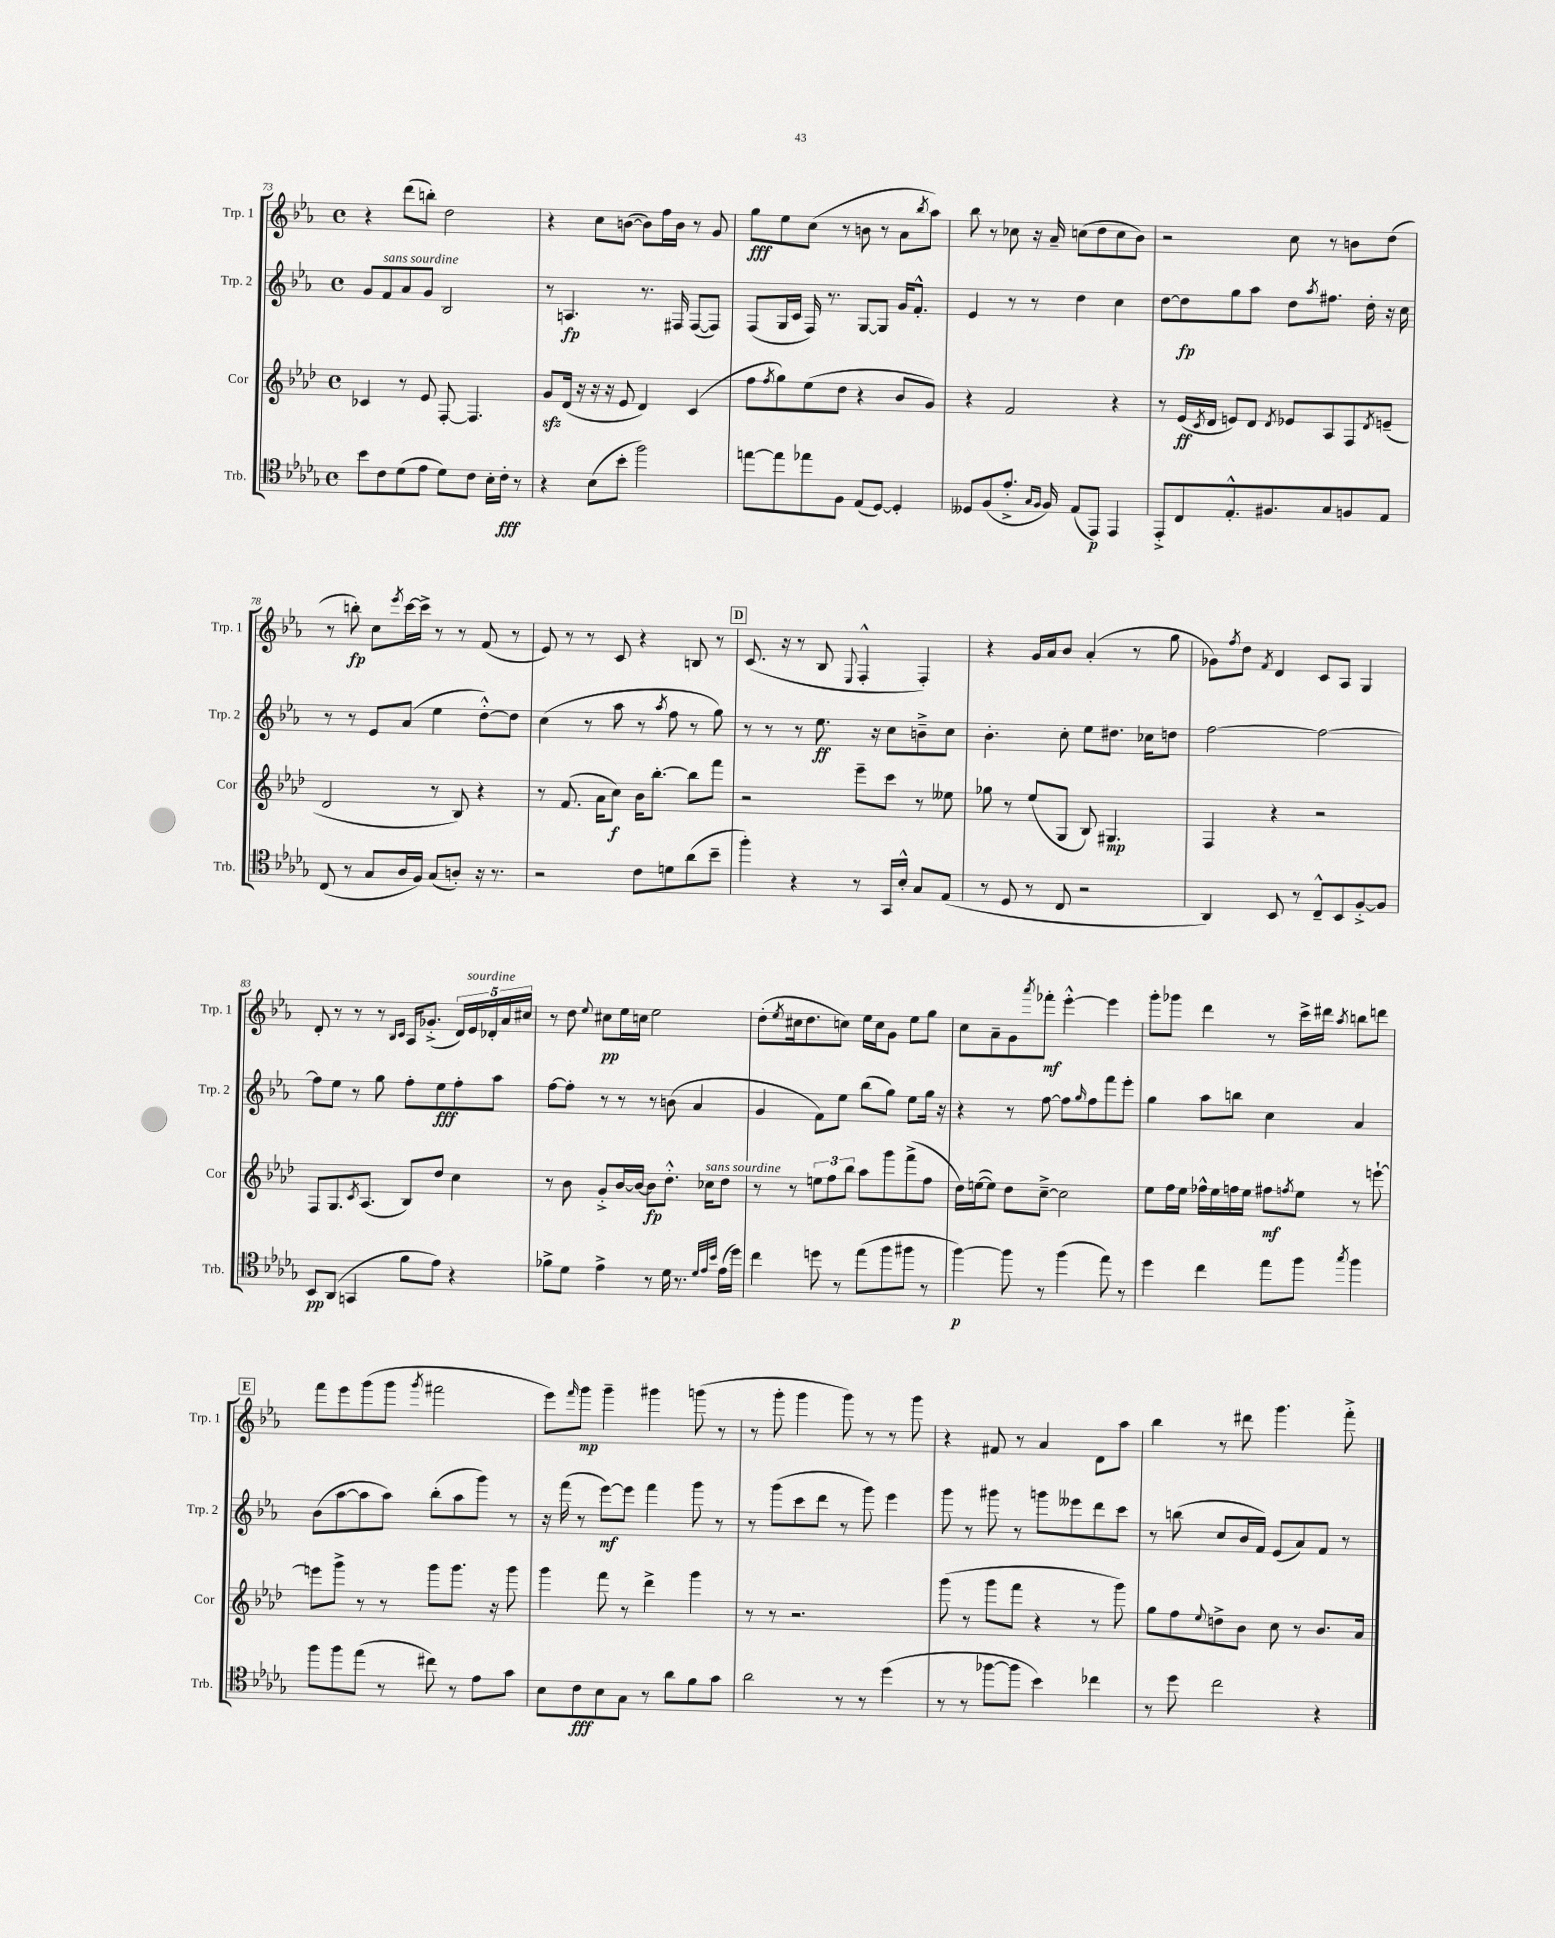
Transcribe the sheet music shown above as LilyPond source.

<<
\new StaffGroup <<
\new Staff = "s0" \with { instrumentName = "Trp. 1" shortInstrumentName = "Trp. 1" } {
    \clef treble \key ees \major \defaultTimeSignature \time 4/4
    r4 d'''8( b''8-.) d''2 |
    r4 c''8 b'8~( b'8) f''16 b'16 r8 g'8 |
    g''8\fff ees''8 c''8( r8 b'8 r8 aes'8 \acciaccatura { bes''8 } aes''8) |
    bes''8 r8 ces''8 r16 aes'16-- c''8( d''8 c''8 bes'8) |
    r2 c''8 r8 b'8 d''8( |
    r8 b''8-.\fp) c''8 \acciaccatura { ees'''8 } c'''16~ c'''16-> r8 r8 f'8( r8 |
    ees'8) r8 r8 c'8 r4 b8 r8 |
    \mark \markup { \box "D" } c'8.( r16 r8 bes8 \appoggiatura { ees8 } f4-.-^ f4-.) |
    r4 g'16 aes'16 bes'8 aes'4-.( r8 g''8 |
    ges'8) \acciaccatura { f''8 } d''8 \acciaccatura { f'8 } d'4 c'8 aes8 g4 |
    d'8-. r8 r8 r8 \grace { bes16 c'16 } aes16 ges'8.-.->( \tuplet 5/4 { d'16) ees'16^\markup { \italic "sourdine" } des'16-. aes'16 cis''16 } |
    r8 d''8 \appoggiatura { ees''8 } cis''8\pp ees''16 c''16 ees''2 |
    d''8-.( \acciaccatura { ees''8 } cis''16 d''8. c''8) ees''16 c''16 g'8 ees''8 g''8 |
    c''8 aes'8-- g'8 \acciaccatura { aes'''8 } fes'''8-.\mf ees'''4~-.-^ ees'''4 |
    g'''8-. ges'''8 d'''4 r8 c'''16-> dis'''16 \acciaccatura { aes''8 } b''8 d'''8 |
    \mark \markup { \box "E" } f'''8 ees'''8 g'''8( g'''8 \acciaccatura { g'''8 } fis'''2 |
    ees'''8) \grace { f'''16 } g'''8\mp g'''4-- gis'''4 g'''8( r8 |
    r8 g'''8-. g'''4 g'''8) r8 r8 g'''8 |
    r4 fis'8 r8 aes'4 d'8 aes''8 |
    bes''4 r8 dis'''8 g'''4. f'''8-.-> \bar "|." |
}
\new Staff = "s1" \with { instrumentName = "Trp. 2" shortInstrumentName = "Trp. 2" } {
    \clef treble \key ees \major \defaultTimeSignature \time 4/4
    g'8 f'8^\markup { \italic "sans sourdine" } aes'8 g'8 bes2 |
    r8 a4.\fp r8. fis16 fis8~( fis8) |
    f8( g16 c'16 f16) r8. g8~ g8 g'16 f'8.-.-^ |
    ees'4 r8 r8 d''4 c''4 |
    d''8~ d''8\fp g''8 aes''8 d''8 \acciaccatura { aes''8 } fis''8. d''16-. r16 c''16 |
    r8 r8 ees'8 aes'8( ees''4 d''8~-.-^) d''8 |
    c''4( r8 aes''8 r8 \acciaccatura { aes''8 } f''8 r8 g''8) |
    \mark \markup { \box "D" } r8 r8 r8 ees''8.\ff r16 c''8 b'8---> c''8 |
    bes'4.-. c''8-. ees''8 dis''8. ces''16 d''8 |
    f''2~ f''2~ |
    f''8 ees''8 r8 g''8 f''8-. ees''8\fff f''8-. aes''8 |
    f''8~ f''8-. r8 r8 r8 b'8( aes'4 |
    g'4 f'8) ees''8 bes''8( g''8) ees''8 g''16 r16 |
    r4 r8 f''8~ f''8 \grace { g''16 } f''8 f'''8 ees'''8-. |
    g''4 aes''8 b''8 c''4 aes'4 |
    \mark \markup { \box "E" } bes'8( aes''8~ aes''8 aes''8) bes''8-.( aes''8 g'''8) r8 |
    r16 f'''16( r8 ees'''8~\mf) ees'''8 f'''4 g'''8 r8 |
    r8 g'''8( c'''8 d'''8 r8 g'''8) ees'''4 |
    g'''8 r8 gis'''8 r8 g'''8 eeses'''8 d'''8 c'''8 |
    r8 b''8( c''8 bes'16 f'16) ees'8( aes'8) f'8 r8 \bar "|." |
}
\new Staff = "s2" \with { instrumentName = "Cor" shortInstrumentName = "Cor" } {
    \clef treble \key aes \major \defaultTimeSignature \time 4/4
    ces'4 r8 ees'8 f8~-. f4. |
    g'8\sfz des'16( r16 r16 r16 ees'8 des'4) c'4( |
    f''8 \acciaccatura { f''8 } g''8) ees''8( des''8 r4 bes'8 g'8) |
    r4 f'2 r4 |
    r8 ees'16\ff( \acciaccatura { c'8 } des'16 e'8) des'8 \acciaccatura { des'8 } ees'8 aes8 f8 \acciaccatura { des'8 } e'8--( |
    des'2 r8 bes8) r4 |
    r8 f'8.( aes'16 c''8\f) bes'16 bes''8.~-. bes''8 f'''8 |
    \mark \markup { \box "D" } r2 ees'''8-- c'''8 r8 eeses''8 |
    ges''8 r8 ees''8( g8 bes8) gis4.\mp |
    f4 r4 r2 |
    f8 g8. \acciaccatura { c'8 } aes8.( bes8) des''8 c''4 |
    r8 bes'8 g'8-.-> bes'16~ bes'16~ bes'8\fp des''8.-.-^ ces''16^\markup { \italic "sans sourdine" } des''8 |
    r8 r8 \tuplet 3/2 { e''8 f''8 bes''8 } aes''8 g'''8 f'''8->( f''8 |
    des''16) e''16~( e''8) des''8 c''8~---> c''2 |
    ees''8 f''16 ees''16 fes''16-^ ees''16 f''16 ees''16 fis''8\mf \acciaccatura { f''8 } ees''8 r8 e'''8~-! |
    \mark \markup { \box "E" } e'''8 g'''8-> r8 r8 g'''8 g'''8. r16 g'''8 |
    g'''4 f'''8 r8 des'''4-> g'''4 |
    r8 r8 r2. |
    g'''8( r8 g'''8 f'''8 r4 r8 g'''8) |
    g''8 f''8 \appoggiatura { ees''8 } d''8-> bes'8 c''8 r8 bes'8. aes'16 \bar "|." |
}
\new Staff = "s3" \with { instrumentName = "Trb." shortInstrumentName = "Trb." } {
    \clef tenor \key des \major \defaultTimeSignature \time 4/4
    bes'8 c'8 des'8( ees'8 des'8) c'8 bes16-. c'16-.\fff r8 |
    r4 bes8( bes'8-. f''2) |
    e''8~ e''8 ees''8 f8 ees8( des8~) des4-. |
    deses8 f8( ees'8.-.-> \grace { ges16 f16 } f16) ees8( ees,8\p) ees,4 |
    ees,8-.-> c8 ees8.-.-^ fis8. ges8 f8 ees8 |
    c8( r8 ges8 aes16 f16) ges8( a8-.) r16 r8. |
    r2 c'8 d'8 aes'8( bes'8-- |
    \mark \markup { \box "D" } f''4-.) r4 r8 ges,16 bes16-.-^ ges8 ees8( |
    r8 des8 r8 c8 r2 |
    aes,4) bes,8 r8 c8---^ bes,8 f8~-.-> f8 |
    bes,8\pp aes,8( g,4 f'8 ees'8) r4 |
    fes'8-> des'8 ees'4-> r8 des'16 r8. \grace { des'32 ees'32 bes'32 } ees'16( des''16) |
    c''4 d''8 r8 ees''8( f''8 fis''8 r8 |
    f''4~\p) f''8 r8 f''4( ees''8) r8 |
    des''4 c''4 ees''8 f''8 \acciaccatura { ges''8 } f''4 |
    \mark \markup { \box "E" } f''8 f''8 ees''8( r8 cis''8) r8 ees'8 ges'8 |
    bes8 c'8\fff bes8 ges8 r8 aes'8 f'8 ges'8 |
    aes'2 r8 r8 des''4( |
    r8 r8 fes''8~ fes''8 bes'4) ces''4 |
    r8 des''8 c''2 r4 \bar "|." |
}
>>
>>
\layout { \context { \Score currentBarNumber = #73 } }
